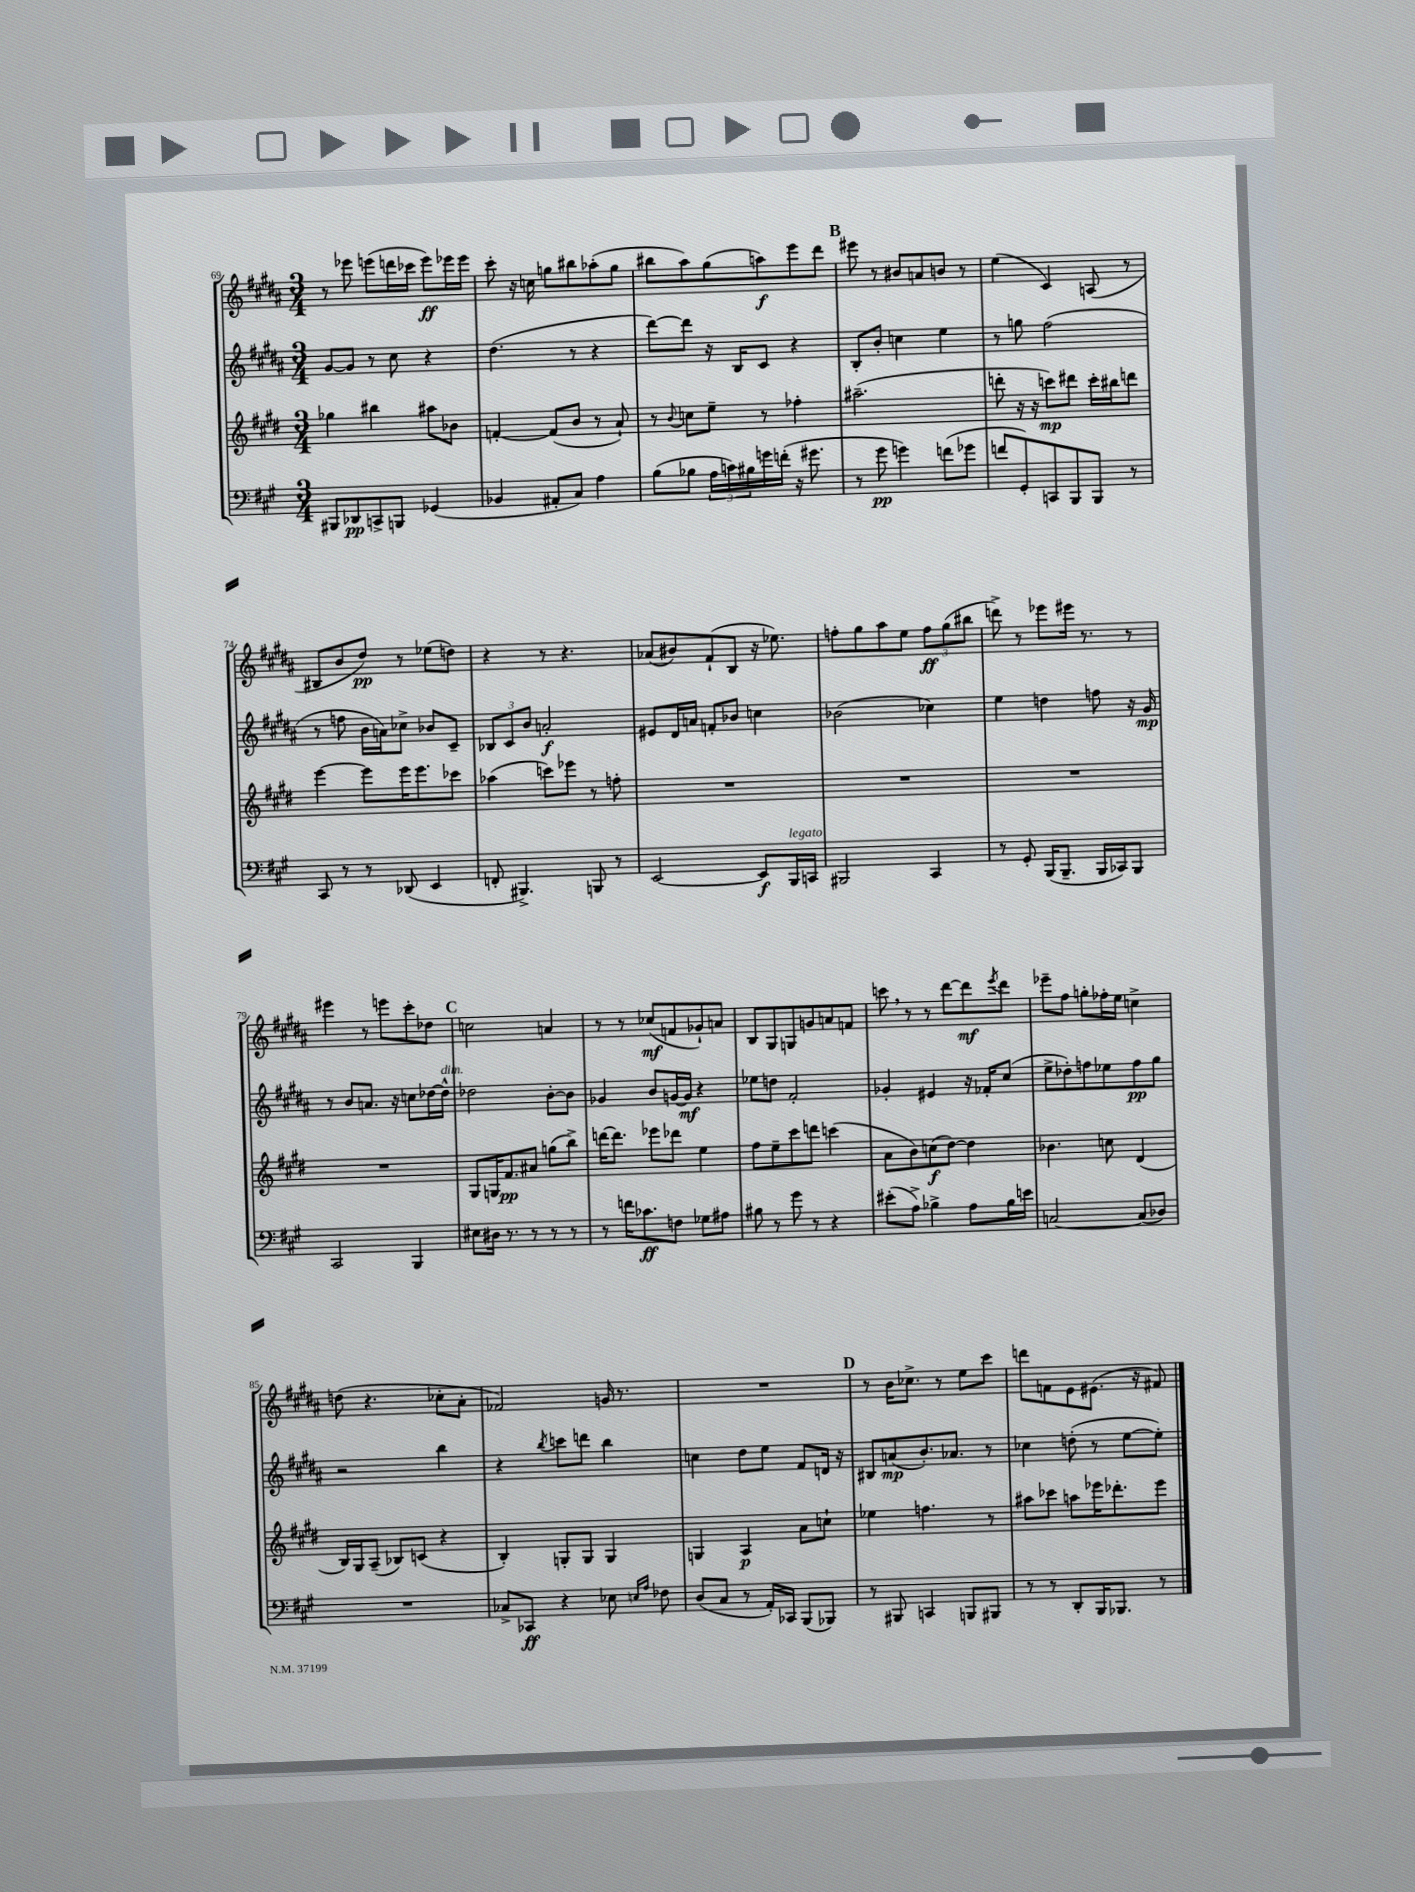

**kern	**kern	**kern	**kern
*staff4	*staff3	*staff2	*staff1
*clefF4	*clefG2	*clefG2	*clefG2
*k[f#c#g#]	*k[f#c#g#d#]	*k[f#c#g#d#a#]	*k[f#c#g#d#a#]
*M3/4	*M3/4	*M3/4	*M3/4
8BBB#	4gg-	[8g#	8r
8DD-	.	8g#]	8eee-
8CC^	4bb#	8r	(8eee
8BBB	.	8cc#	16ddd
.	.	.	16ccc-
(4GG-	8aa#	4r	8eee)
.	8b-	.	16eee-
.	.	.	16eee-
=	=	=	=
4BB-	[4f'	(4.dd#	8ccc#'
.	.	.	16r
.	.	.	16cc
8AA#'	(8f]	.	8gg
8C#)	8b	8r	8bb#
4A	8r	4r	(8aa-'
.	8a`)	.	8gg
=	=	=	=
(8B	8r	[8ddd#)	8bb#
.	8qqb	.	.
8B-	8cc	8ddd#]	8aa#)
24A	8ee~	16r	(8gg#
24c)	.	.	.
.	.	16B	.
24B#	.	.	.
16g	8r	8c#	8aa)
(16f'	.	.	.
16r	4ff-'	4r	8eee
8.g#	.	.	.
.	.	.	8ddd#
=	=	=	=
8r	(2.aa#~	8B'	8eee#
8g#	.	8b'	8r
4g)	.	4cc	8b#
.	.	.	8a
(8f	.	4ee	8b
8g-	.	.	8r
=	=	=	=
8f	8ddd'	8r	(4ee
8GG#')	16r	8gg	.
.	16r	.	.
8CC	8ccc)	(2ff#	4c#)
8BBB	8ddd#	.	.
8BBB	16ccc'	.	(8A
.	16bb#	.	.
8r	8ddd	.	8r
=	=	=	=
8CC#	[4eee	8r	8B#
8r	.	8ff	8b
8r	8eee]	16b	8dd#)
.	.	16a)	.
(8DD-	16eee	8cc-^	8r
.	8.eee	.	.
4EE	.	8b-	(8ee-
.	8ccc-	8c#~	8dd)
=	=	=	=
8FF'	(4aa-	12B-	4r
.	.	12c#	.
4.BBB#^)	.	.	.
.	.	12b	.
.	8ccc)	2a'	8r
.	8eee-	.	4.r
8BBB	8r	.	.
8r	8ff'	.	.
=	=	=	=
[2EE	2.r	8e#	(8a-
.	.	16d#	8b#)
.	.	16a	.
.	.	8f'	(8f#`
.	.	8b-	8B
8EE]	.	4cc	16r
.	.	.	8.ee-)
16BBB	.	.	.
16CC	.	.	.
=	=	=	=
2BBB#	2.r	(2b-	8ff'
.	.	.	8gg#
.	.	.	8aa#
.	.	.	8ee
4CC#	.	4cc-)	12ff
.	.	.	(12gg#
.	.	.	12bb#
=	=	=	=
8r	2.r	4ee	8ddd^)
8GG#'	.	.	8r
(16BBB	.	4dd	8eee-
8.BBB~	.	.	.
.	.	.	16eee#
.	.	.	8.r
16BBB	.	8ff	.
16CC-)	.	.	.
8BBB	.	16r	8r
.	.	16g#	.
=	=	=	=
2CC#	2.r	8r	4eee#
.	.	8b	.
.	.	8.a	8r
.	.	.	8eee
.	.	16r	.
4BBB	.	8cc	8ccc#'
.	.	[16dd-	8dd-
.	.	16dd-^^]	.
=	=	=	=
8E#	8G#	2dd-	2cc
16D#	16G	.	.
8.r	8.f#	.	.
8r	8a#	.	.
8r	(8gg	[8b'	4a
8r	8bb^)	8b]	.
=	=	=	=
8r	[16ddd	4g-	8r
.	8.ddd]	.	.
16f	.	.	8r
8.c-	.	.	.
.	8eee-	8b	(8cc-
8F	8ddd-	[16g	8f
.	.	16g]	.
8G-	4ee	4r	8g-`)
8A#	.	.	8a
=	=	=	=
8B#	8ff#	8ee-	8B
8r	8ee~	8dd	8G#
8g#	8ccc#	2f#'	8G
8r	8ddd	.	8g
4r	(4ccc	.	8a
.	.	.	8f
=	=	=	=
(8e#'	8a	4g-'	8ccc
8A^)	8b)	.	8r
4B-^	(8cc	4e#	8r
.	[8dd#)	.	[8ddd#
8A	4dd#]	16r	8ddd#]
.	.	16f-'	.
.	.	.	8qeee
16B-	.	(8cc#	8ddd#
16e	.	.	.
=	=	=	=
[2C	4.b-	8ee^	8eee-~
.	.	8dd-')	8ff#
.	.	8ff	8gg'
.	8cc	8ee-	16ff-'
.	.	.	16ee
(8C]	(4d#	8ff	4cc^
8D-)	.	8gg#	.
=	=	=	=
2.r	16B)	2r	(8dd
.	16G#	.	.
.	(8A~	.	4.r
.	8B-)	.	.
.	(8c	.	.
.	4r	4bb	8cc-'
.	.	.	8a#'
=	=	=	=
8C-^	4B')	4r	2f-)
8CC-	.	.	.
.	.	8qbb	.
4r	8G'	8ccc	.
.	8G	8ddd	.
8E-	4G	4bb	16g
.	.	.	8.r
16qqE	.	.	.
16qqA	.	.	.
8F-	.	.	.
=	=	=	=
(8D	4G	4cc	2.r
8C#	.	.	.
8r	4A	8dd#	.
16AA')	.	8ee	.
16CC-	.	.	.
(8BBB	8a	8f#	.
8BBB-)	8cc`	16d	.
.	.	16r	.
=	=	=	=
8r	4ee-	8B#	8r
8BBB#	.	(8a	16b
.	.	.	8.cc-^
4CC	4.ff	8.b')	.
.	.	.	8r
.	.	8.a-	.
8BBB	.	.	8ee
8BBB#	8r	8r	8ccc#
=	=	=	=
8r	8aa#	4cc-	8ddd
8r	8ccc-	.	8f
8DD'	8aa	(8dd'	8e
16BBB	16eee-	8r	(8.e#
8.BBB-	8.ddd-'	.	.
.	.	[8ee	.
.	.	.	16r
8r	8eee-	8ee'])	8f#)
==	==	==	==
*-	*-	*-	*-
